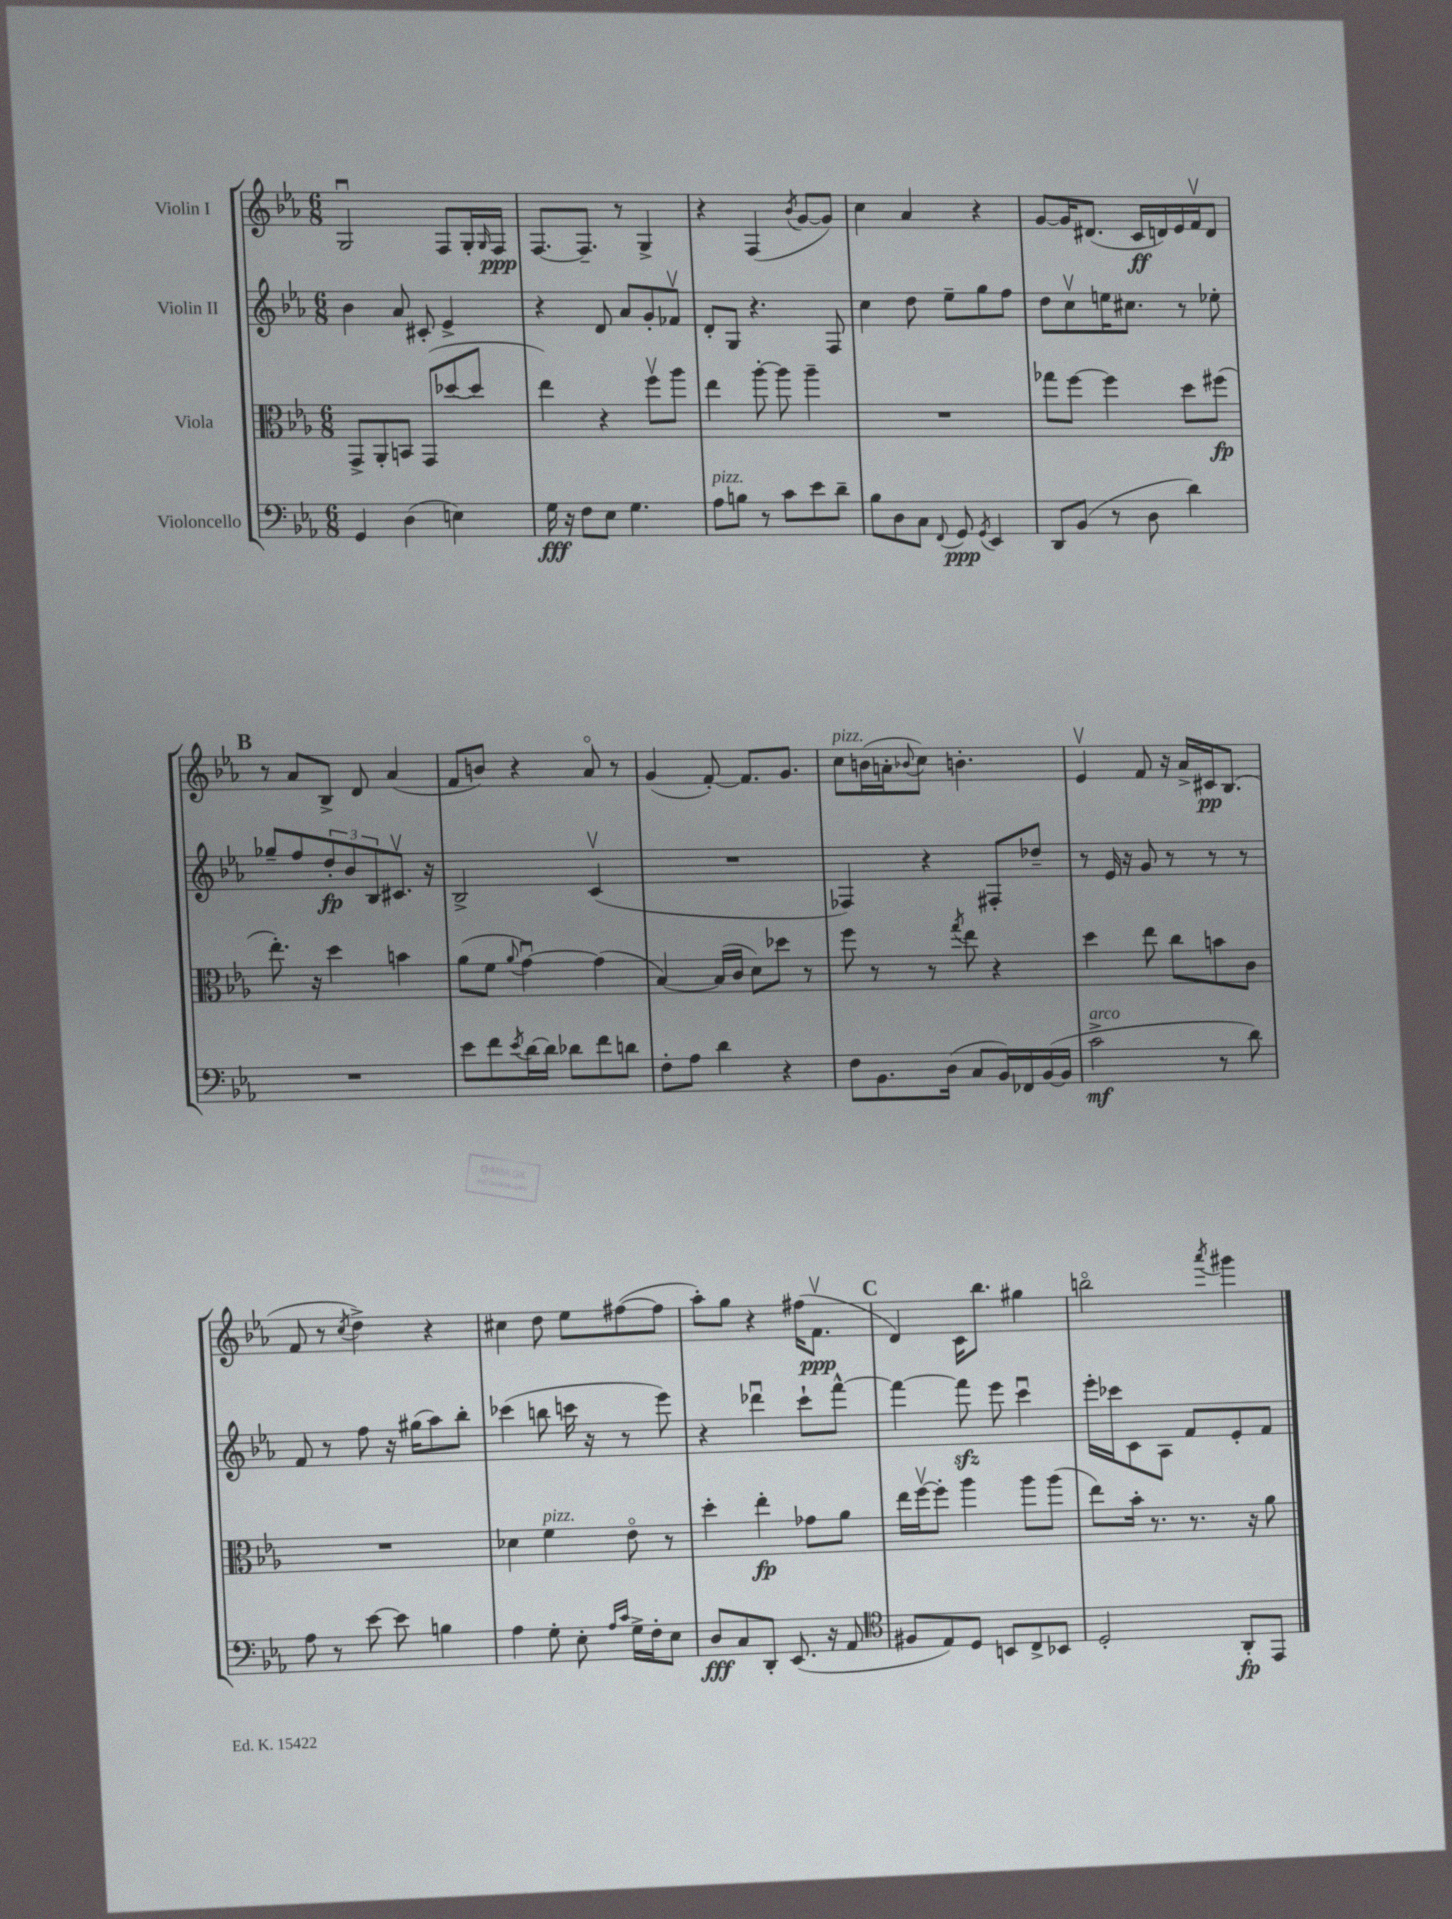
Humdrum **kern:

**kern	**kern	**kern	**kern
*staff4	*staff3	*staff2	*staff1
*clefF4	*clefC3	*clefG2	*clefG2
*k[b-e-a-]	*k[b-e-a-]	*k[b-e-a-]	*k[b-e-a-]
*M6/8	*M6/8	*M6/8	*M6/8
4GG/	8GG^/L	4b-\	2Gu/
.	8AA-'/	.	.
(4D\	8BB/J	8a-/	.
.	(8GG/L	8c#'/	.
4E\)	[8dd-/	4e-^/	8F/L
.	8dd-/]J	.	16G'/L
.	.	.	16qqG/
.	.	.	16F/JJ
=	=	=	=
16G\	4ee-\)	4r	[8.F/L
16r	.	.	.
8F\L	.	.	.
.	.	.	8.F~/]J
8E-\J	4r	8d/	.
4.G\	.	8a-/L	8r
.	8ffv\L	8g'/	4G^/
.	8aa-\J	8f-v/J	.
=	=	=	=
8A-\L	4ee-\	8d'/L	4r
8B\J	.	8G/J	.
8r	[8aa-'\	4.r	(4F/
8c\L	8aa-\]	.	.
.	.	.	8qb-/
8e-\	4aa-~\	.	[8g/L
8d~\J	.	8F/	8g/]J)
=	=	=	=
8B-\L	2.r	4cc\	4cc\
8D\	.	.	.
8C\J	.	8dd\	4a-/
8qqFF/	.	.	.
8GG/	.	8ee-~\L	.
8qGG/	.	.	.
4EE-/	.	8gg\	4r
.	.	8ff\J	.
=	=	=	=
8DD/L	8gg-\L	8dd\L	[8g/L
(8BB-/J	[8ff\J	8ccv\	16g/]K
.	.	.	(8.d#/J
8r	4ff\]	16ee\K	.
.	.	8.cc#\J	.
8D\	.	.	16c/LL
.	.	.	16d/)
4d\)	8dd\L	8r	16e-/
.	.	.	16fv/J
.	(8ff#\J	8ee-'\	8d/J
=	=	=	=
2.r	8.ee-'\)	8gg-~/L	8r
.	.	8ff/	8a-/L
.	16r	.	.
.	4dd\	12dd'/	8B-^/J
.	.	12b-/	.
.	.	.	8d/
.	.	12B-/	.
.	4b\	8.c#v/J	(4a-/
.	.	16r	.
=	=	=	=
8e-\L	(8a-\L	2B-^/	8f/L
8f\	8f\J	.	8b/J)
8qe-/	8qqa-/	.	.
[16d\L	[4gu\)	.	4r
16d\]JJ	.	.	.
8d-\L	.	.	.
8f\	(4g\]	(4cv/	8a-o/
8d\J	.	.	8r
=	=	=	=
8F'\L	[4B-/)	2.r	(4g/
8A-\J	.	.	.
4d\	(16B-/]LL	.	[8f'/)
.	16c/JJ	.	.
.	8d\L)	.	8.f/]L
4r	8dd-\J	.	.
.	.	.	8.g/J
.	8r	.	.
=	=	=	=
8F\L	8ff\	4F-/)	8cc\L
8.BB-\	8r	.	(16b\L
.	.	.	16a'\J
.	.	.	8qqb-/
.	8r	4r	8cc\J)
(16D\Jk	.	.	.
.	8qgg/	.	.
8C/L	8ee-\	.	4.b'\
16BB-/L)	4r	8F#'/L	.
16FF-/	.	.	.
([16BB-/	.	8dd-~/J	.
16BB-/]JJ	.	.	.
=	=	=	=
2c^\	4dd\	8r	4e-v/
.	.	16e-/	.
.	.	16r	.
.	8ee-\	8g/	8f/
.	8cc\L	8r	16r
.	.	.	16a-^/LL
8r	8b\	8r	16c#/J
.	.	.	(8.B-/J
8d\)	8c\J	8r	.
=	=	=	=
8A-\	2.r	8f/	8f/
8r	.	8r	8r
.	.	.	8qcc/
[8e-\	.	8ff\	4dd^\)
8e-\]	.	16r	.
.	.	(16gg#\LK	.
4B\	.	8aa-\)	4r
.	.	8bb-'\J	.
=	=	=	=
4A-\	4d-\	(4ccc-\	4cc#\
8G'\	4f\	8bb\	8dd\
8E-'\	.	16ccc\	8ee-\L
.	.	16r	.
16qqA-/LL	.	.	.
16qqc/JJ	.	.	.
16G^\LL	8e-o\	8r	([8ff#\
16F'\J	.	.	.
8E-\J	8r	8eee-\)	8ff#\]J
=	=	=	=
8D/L	4dd'\	4r	8aa-'\L)
8C/	.	.	8gg\J
8DD'/J	4ee-'\	4ddd-u\	4r
(8.EE-/	.	.	.
.	8g-\L	8ccc`\L	(16ff#\LK
16r	.	.	8.fv\J
8AA-/	8a-\J	[8fff^^\J	.
=	=	=	=
*clefC4	*	*	*
8F#/L	16ee-\LL	4fff\_	4d/)
.	[16ffv\J	.	.
8E-/)	8ff'\]J	.	.
8D/J	4aa-\	8fff\]	16c\LK
.	.	.	8.bb-\J
8BB/L	.	8eee-\	.
8C^/	8aa-\L	4cccu\	4gg#\
8BB-/J	(8aa-\J	.	.
=	=	=	=
2D'/	8ee-\L)	16eee-'\LL	2bbo\
.	.	16ccc-\J	.
.	16b-'\Jk	8c\	.
.	8.r	.	.
.	.	8A-\J	.
.	8.r	8f/L	.
.	.	.	8qaaa-/
8AA-'/L	.	8e-'/	4ggg#\
.	16r	.	.
8EE-/J	8a-\	8f/J	.
==	==	==	==
*-	*-	*-	*-
